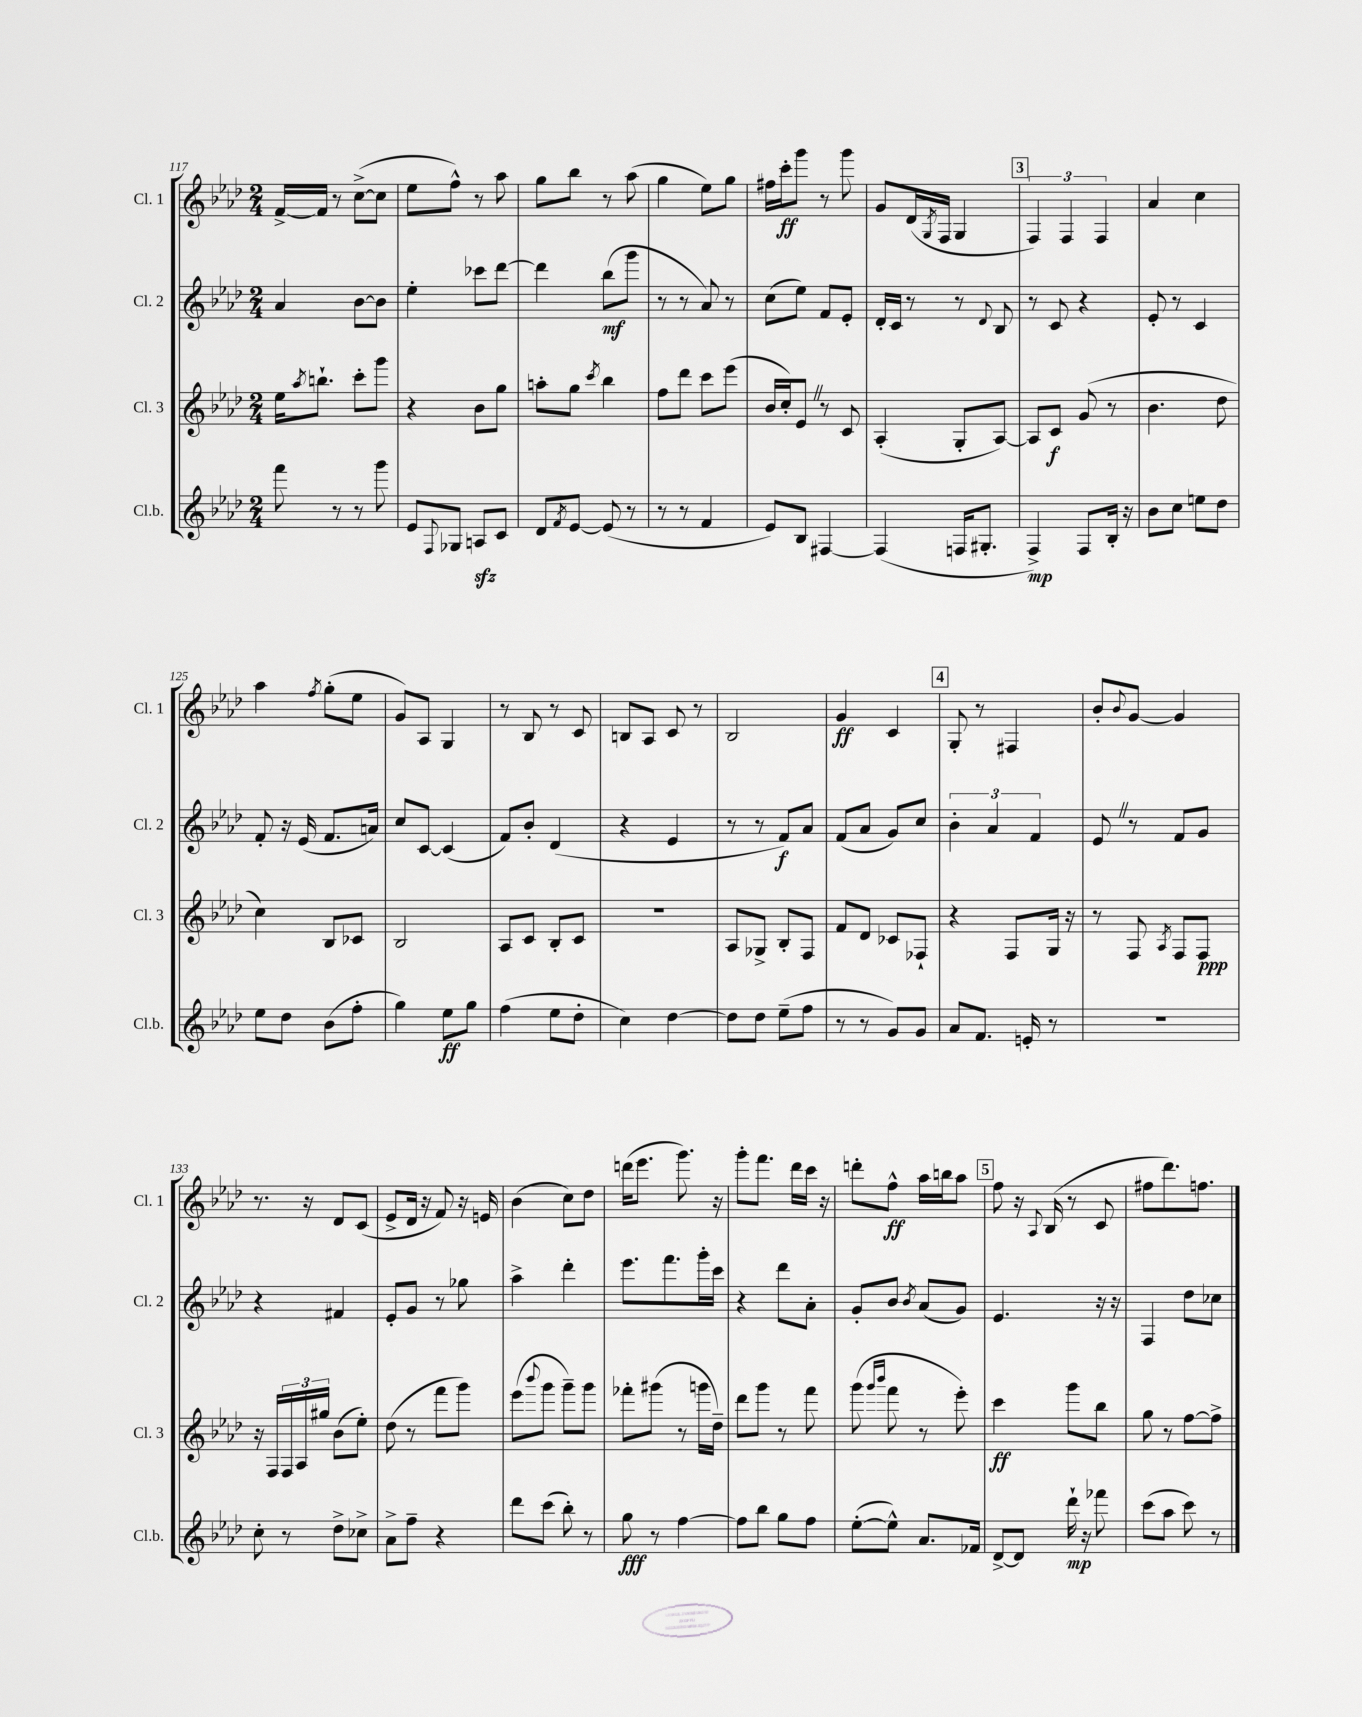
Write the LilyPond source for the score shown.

<<
\new StaffGroup <<
\new Staff = "s0" \with { instrumentName = "Cl. 1" shortInstrumentName = "Cl. 1" } {
    \clef treble \key aes \major \numericTimeSignature \time 2/4
    f'16~-> f'16 r8 c''8~->( c''8 |
    ees''8 f''8-^) r8 aes''8 |
    g''8 bes''8 r8 aes''8( |
    g''4 ees''8) g''8 |
    fis''16 c'''16-.\ff g'''8 r8 g'''8 |
    g'8 des'16( \acciaccatura { g8 } f16 g4 |
    \mark \markup { \box "3" } \tuplet 3/2 { f4) f4 f4 } |
    aes'4 c''4 |
    aes''4 \acciaccatura { f''8 } g''8-.( ees''8 |
    g'8) aes8 g4 |
    r8 bes8 r8 c'8 |
    b8 aes8 c'8 r8 |
    bes2 |
    g'4\ff c'4 |
    \mark \markup { \box "4" } g8-. r8 fis4 |
    bes'8-. \appoggiatura { bes'8 } g'8~ g'4 |
    r8. r16 des'8 c'8( |
    ees'8-> des'16 r16 f'8) r16 e'16 |
    bes'4( c''8) des''8 |
    d'''16( ees'''8. g'''8.) r16 |
    g'''8-. f'''8. des'''16 c'''16 r16 |
    d'''8-. f''8-^\ff aes''16 b''16 aes''8 |
    \mark \markup { \box "5" } f''8 r16 \appoggiatura { aes8 } bes16( r8 c'8 |
    fis''8 des'''8.) f''8. \bar "|." |
}
\new Staff = "s1" \with { instrumentName = "Cl. 2" shortInstrumentName = "Cl. 2" } {
    \clef treble \key aes \major \numericTimeSignature \time 2/4
    aes'4 bes'8~ bes'8 |
    ees''4-. ces'''8 des'''8~ |
    des'''4 bes''8\mf( g'''8 |
    r8 r8 aes'8) r8 |
    c''8( ees''8) f'8 ees'8-. |
    des'16-. c'16 r8 r8 \appoggiatura { des'8 } bes8 |
    \mark \markup { \box "3" } r8 c'8 r4 |
    ees'8-. r8 c'4 |
    f'8-. r16 ees'16( f'8. a'16) |
    c''8 c'8~ c'4( |
    f'8) bes'8-. des'4( |
    r4 ees'4 |
    r8 r8 f'8\f) aes'8 |
    f'8( aes'8 g'8) c''8 |
    \mark \markup { \box "4" } \tuplet 3/2 { bes'4-. aes'4 f'4 } |
    ees'8 \once \override BreathingSign.text = \markup { \musicglyph "scripts.caesura.straight" } \breathe r8 f'8 g'8 |
    r4 fis'4 |
    ees'8-. g'8 r8 ges''8 |
    aes''4-> des'''4-. |
    ees'''8. f'''8. g'''16-. c'''16 |
    r4 des'''8 aes'8-. |
    g'8-. bes'8 \acciaccatura { bes'8 } aes'8( g'8) |
    \mark \markup { \box "5" } ees'4. r16 r16 |
    f4 des''8 ces''8 \bar "|." |
}
\new Staff = "s2" \with { instrumentName = "Cl. 3" shortInstrumentName = "Cl. 3" } {
    \clef treble \key aes \major \numericTimeSignature \time 2/4
    ees''16 \acciaccatura { aes''8 } b''8.-! c'''8-. g'''8 |
    r4 bes'8 g''8 |
    a''8-. g''8 \acciaccatura { c'''8 } bes''4 |
    f''8 des'''8 c'''8 ees'''8( |
    bes'16 c''16-.) ees'8 \once \override BreathingSign.text = \markup { \musicglyph "scripts.caesura.straight" } \breathe r8 c'8 |
    aes4-.( g8-. aes8~) |
    \mark \markup { \box "3" } aes8 c'8\f g'8( r8 |
    bes'4. des''8 |
    c''4) bes8 ces'8 |
    bes2 |
    aes8 c'8 bes8-. c'8 |
    R2 |
    aes8 ges8-> bes8-. f8 |
    f'8 des'8 ces'8 fes8-! |
    \mark \markup { \box "4" } r4 f8 g16 r16 |
    r8 f8 \acciaccatura { aes8 } f8 f8\ppp |
    r16 f16 \tuplet 3/2 { f16 aes16 gis''16 } bes'8( ees''8-.) |
    des''8( r8 f'''8 g'''8) |
    ees'''8( \appoggiatura { bes'''8 } g'''8 g'''8--) g'''8 |
    fes'''8-. gis'''8( r8 g'''16 des''16--) |
    des'''8 g'''8 r8 f'''8 |
    g'''8( \grace { g'''16 bes'''16 } f'''8 r8 ees'''8-.) |
    \mark \markup { \box "5" } c'''4\ff g'''8 bes''8 |
    g''8 r8 f''8~ f''8-> \bar "|." |
}
\new Staff = "s3" \with { instrumentName = "Cl.b." shortInstrumentName = "Cl.b." } {
    \clef treble \key aes \major \numericTimeSignature \time 2/4
    f'''8 r8 r8 g'''8 |
    ees'8 \appoggiatura { f8 } ges8 a8\sfz c'8 |
    des'8 \acciaccatura { f'8 } ees'8~ ees'8( r8 |
    r8 r8 f'4 |
    ees'8) bes8 fis4~ |
    fis4( f16 gis8.-. |
    \mark \markup { \box "3" } f4->\mp) f8 bes16-. r16 |
    bes'8 c''8 e''8 des''8 |
    ees''8 des''8 bes'8( f''8-. |
    g''4) ees''8\ff g''8 |
    f''4( ees''8 des''8-. |
    c''4) des''4~ |
    des''8 des''8 ees''8--( f''8 |
    r8 r8 g'8) g'8 |
    \mark \markup { \box "4" } aes'8 f'8. e'16-. r8 |
    r2 |
    c''8-. r8 des''8-> ces''8-> |
    aes'8-> f''8-- r4 |
    des'''8 c'''8( bes''8-.) r8 |
    g''8\fff r8 f''4~ |
    f''8 bes''8 g''8 f''8 |
    ees''8~-.( ees''8-^) aes'8. fes'16 |
    \mark \markup { \box "5" } des'8~-> des'8 des'''16-!\mp r16 fes'''8 |
    c'''8( aes''8 c'''8) r8 \bar "|." |
}
>>
>>
\layout { \context { \Score currentBarNumber = #117 } }
